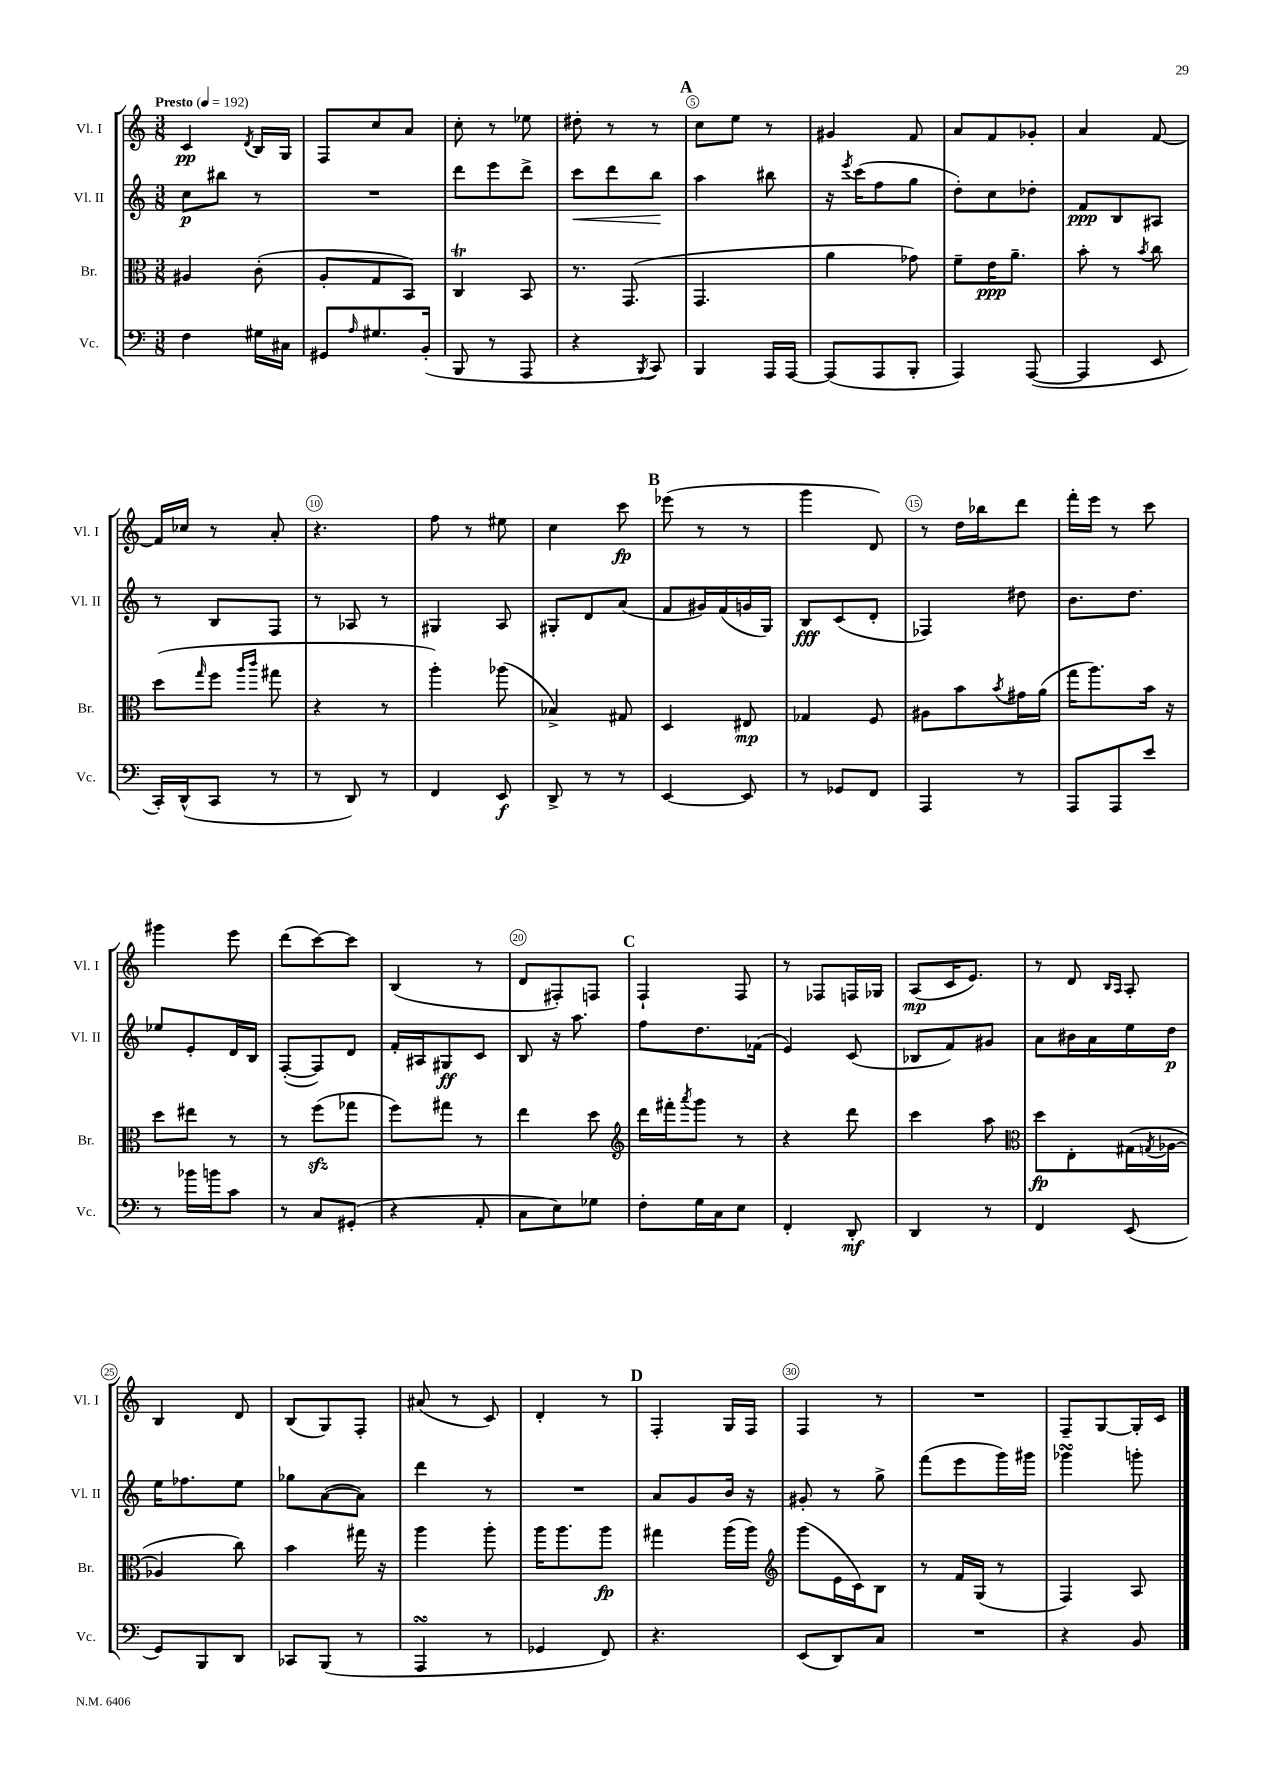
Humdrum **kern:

**kern	**dynam	**kern	**dynam	**kern	**dynam	**kern	**dynam
*part4	*part4	*part3	*part3	*part2	*part2	*part1	*part1
*staff4	*staff4	*staff3	*staff3	*staff2	*staff2	*staff1	*staff1
*I"Vc.	*	*I"Br.	*	*I"Vl. II	*	*I"Vl. I	*
*I'Vc.	*	*I'Br.	*	*I'Vl. II	*	*I'Vl. I	*
*clefF4	*	*clefC3	*	*clefG2	*	*clefG2	*
*k[]	*	*k[]	*	*k[]	*	*k[]	*
*M3/8	*	*M3/8	*	*M3/8	*	*M3/8	*
*MM192	*	*MM192	*	*MM192	*	*MM192	*
=1	=1	=1	=1	=1	=1	=1	=1
!	!	!	!	!	!	!LO:TX:a:B:t=Presto	!
4F\	.	4A#X/	.	8cc\L	p	4c/	pp
.	.	.	.	8bb#X\J	.	.	.
.	.	.	.	.	.	8qd/	.
16G#X\LL	.	(8c'\	.	8r	.	16B/LL	.
16C#X\JJ	.	.	.	.	.	16G/JJ	.
=2	=2	=2	=2	=2	=2	=2	=2
8GG#X/L	.	8A'/L	.	4.r	.	8F/L	.
16qqA/	.	.	.	.	.	.	.
8.G#X/	.	8G/	.	.	.	8cc/	.
.	.	8BB/J)	.	.	.	8a/J	.
(16BB'/Jk	.	.	.	.	.	.	.
=3	=3	=3	=3	=3	=3	=3	=3
8BBB/	.	4CT/	.	8ddd\L	.	8cc'\	.
8r	.	.	.	8eee\	.	8r	.
8AAA/	.	8BB/	.	8ddd^\J	.	8ee-X\	.
=4	=4	=4	=4	=4	=4	=4	=4
!	!	!	!	!	!LO:HP:b	!	!
4r	.	8.r	.	8ccc\L	<	8dd#X'\	.
.	.	.	.	8ddd\	.	8r	.
.	.	(8.GG/	.	.	.	.	.
8qBBB/	.	.	.	.	.	.	.
8CC/)	.	.	.	8bb\J	.	8r	.
.	.	.	.	.	[	.	.
!!LO:REH:place=s1:t=A
=5	=5	=5	=5	=5	=5	=5	=5
4BBB/	.	4.GG/	.	4aa\	.	8cc\L	.
.	.	.	.	.	.	8ee\J	.
16AAA/LL	.	.	.	8bb#X\	.	8r	.
[16AAA/JJ	.	.	.	.	.	.	.
=6	=6	=6	=6	=6	=6	=6	=6
(8AAA/L]	.	4a\	.	16r	.	4g#X/	.
.	.	.	.	8qeee/	.	.	.
.	.	.	.	(16ccc\KL	.	.	.
8AAA/	.	.	.	8ff\	.	.	.
8BBB'/J	.	8g-X\)	.	8gg\J	.	8f/	.
=7	=7	=7	=7	=7	=7	=7	=7
4AAA/)	.	8f~\L	.	8dd'\L)	.	8a/L	.
.	.	16e\K	ppp	8cc\	.	8f/	.
.	.	8.a~\J	.	.	.	.	.
([8AAA/	.	.	.	8dd-X'\J	.	8g-X'/J	.
=8	=8	=8	=8	=8	=8	=8	=8
4AAA/]	.	8b'\	.	8f/L	ppp	4a/	.
.	.	8r	.	8B/	.	.	.
.	.	8qb/	.	.	.	.	.
8EE/	.	8cc\	.	8A#X/J	.	[8f/	.
!!LO:LB:g=z
=9	=9	=9	=9	=9	=9	=9	=9
16CC'/LL)	.	(8dd\L	.	8r	.	16f/LL]	.
(16DD^^/J	.	.	.	.	.	16cc-X/JJ	.
.	.	16qqgg/	.	.	.	.	.
8CC/J	.	8ff\J	.	8B/L	.	8r	.
.	.	16qqaa/LL	.	.	.	.	.
.	.	16qqccc/JJ	.	.	.	.	.
8r	.	8gg#X\	.	8F/J	.	8a'/	.
=10	=10	=10	=10	=10	=10	=10	=10
8r	.	4r	.	8r	.	4.r	.
8DD/)	.	.	.	8A-X/	.	.	.
8r	.	8r	.	8r	.	.	.
=11	=11	=11	=11	=11	=11	=11	=11
4FF/	.	4aa'\)	.	4G#X/	.	8ff\	.
.	.	.	.	.	.	8r	.
8EE/	f	(8aa-X\	.	8A/	.	8ee#X\	.
=12	=12	=12	=12	=12	=12	=12	=12
8DD^/	.	4B-X^/)	.	8G#X'/L	.	4cc\	.
8r	.	.	.	8d/	.	.	.
8r	.	8G#X/	.	(8a/J	.	8ccc\	fp
!!LO:REH:place=s1:t=B
=13	=13	=13	=13	=13	=13	=13	=13
[4EE/	.	4D/	.	8f/L	.	(8eee-X\	.
.	.	.	.	16g#X/L)	.	8r	.
.	.	.	.	(16f/	.	.	.
8EE/]	.	8E#X/	mp	16gn/	.	8r	.
.	.	.	.	16G/JJ)	.	.	.
=14	=14	=14	=14	=14	=14	=14	=14
8r	.	4G-X/	.	8B/L	fff	4ggg\	.
8GG-X/L	.	.	.	(8c/	.	.	.
8FF/J	.	8F/	.	8d'/J	.	8d/)	.
=15	=15	=15	=15	=15	=15	=15	=15
4AAA/	.	8A#X\L	.	4F-X/)	.	8r	.
.	.	8b\	.	.	.	16dd\LL	.
.	.	.	.	.	.	16bb-X\J	.
.	.	8qb/	.	.	.	.	.
8r	.	16g#X\L	.	8dd#X\	.	8ddd\J	.
.	.	(16a\JJ	.	.	.	.	.
=16	=16	=16	=16	=16	=16	=16	=16
8AAA/L	.	16gg\KL	.	8.b\L	.	16fff'\LL	.
.	.	8.aa\)	.	.	.	16eee\JJ	.
8AAA/	.	.	.	.	.	8r	.
.	.	.	.	8.dd\J	.	.	.
8e/J	.	16b\Jk	.	.	.	8ccc\	.
.	.	16r	.	.	.	.	.
!!LO:LB:g=z
=17	=17	=17	=17	=17	=17	=17	=17
8r	.	8dd\L	.	8ee-X/L	.	4ggg#X\	.
16b-X\LL	.	8ee#X\J	.	8e'/	.	.	.
16bn\J	.	.	.	.	.	.	.
8c\J	.	8r	.	16d/L	.	8eee\	.
.	.	.	.	16B/JJ	.	.	.
=18	=18	=18	=18	=18	=18	=18	=18
8r	.	8r	.	([8F'/L	.	(8ddd\L	.
8C/L	.	(8ffzz\L	.	8F/])	.	[8ccc\)	.
(8GG#X'/J	.	8gg-X\J	.	8d/J	.	8ccc\J]	.
=19	=19	=19	=19	=19	=19	=19	=19
4r	.	8ff\L)	.	16f'/LL	.	(4B/	.
.	.	.	.	16A#X/J	.	.	.
.	.	8gg#X\J	.	8G#X/	ff	.	.
8AA'/	.	8r	.	8c/J	.	8r	.
=20	=20	=20	=20	=20	=20	=20	=20
8C\L	.	4ee\	.	8B/	.	8d/L	.
8E\)	.	.	.	16r	.	8F#X'/)	.
.	.	.	.	8.aa\	.	.	.
8G-X\J	.	8dd\	.	.	.	8Fn/J	.
!!LO:REH:place=s1:t=C
=21	=21	=21	=21	=21	=21	=21	=21
*	*	*clefG2	*	*	*	*	*
8F'\L	.	16ddd\LL	.	8ff\L	.	4F`/	.
.	.	16fff#X'\J	.	.	.	.	.
.	.	8qaaa/	.	.	.	.	.
16G\L	.	8ggg\J	.	8.dd\	.	.	.
16C\J	.	.	.	.	.	.	.
8E\J	.	8r	.	.	.	8F/	.
.	.	.	.	(16f-X\Jk	.	.	.
=22	=22	=22	=22	=22	=22	=22	=22
4FF'/	.	4r	.	4e/)	.	8r	.
.	.	.	.	.	.	8F-X/L	.
8DD'/	mf	8ddd\	.	(8c/	.	16Fn/L	.
.	.	.	.	.	.	16G-X/JJ	.
=23	=23	=23	=23	=23	=23	=23	=23
4DD/	.	4ccc\	.	8B-X/L	.	(8A/L	mp
.	.	.	.	8f/)	.	16c/K	.
.	.	.	.	.	.	8.e/J)	.
8r	.	8aa\	.	8g#X/J	.	.	.
=24	=24	=24	=24	=24	=24	=24	=24
*	*	*clefC3	*	*	*	*	*
4FF/	.	8dd\L	fp	8a\L	.	8r	.
.	.	8E'\	.	16b#X\L	.	8d/	.
.	.	.	.	16a\	.	.	.
.	.	.	.	.	.	16qqB/LL	.
.	.	.	.	.	.	16qqA/JJ	.
(8EE/	.	(16G#X\L	.	16ee\	.	8A'/	.
.	.	8qGn/	.	.	.	.	.
.	.	[16A-X\JJ	.	16dd\JJ	p	.	.
!!LO:LB:g=z
=25	=25	=25	=25	=25	=25	=25	=25
8GG/L)	.	4A-X/]	.	16ee\KL	.	4B/	.
.	.	.	.	8.ff-X\	.	.	.
8BBB/	.	.	.	.	.	.	.
8DD/J	.	8cc\)	.	8ee\J	.	8d/	.
=26	=26	=26	=26	=26	=26	=26	=26
8CC-X/L	.	4b\	.	8gg-X\L	.	(8B/L	.
(8BBB/J	.	.	.	([8a\	.	8G/)	.
8r	.	16gg#X\	.	8a\J])	.	8F'/J	.
.	.	16r	.	.	.	.	.
=27	=27	=27	=27	=27	=27	=27	=27
4AAAsSSS/	.	4aa\	.	4ddd\	.	(8a#X/	.
.	.	.	.	.	.	8r	.
8r	.	8aa'\	.	8r	.	8c/)	.
=28	=28	=28	=28	=28	=28	=28	=28
4GG-X/	.	16aa\KL	.	4.r	.	4d'/	.
.	.	8.aa\	.	.	.	.	.
8FF/)	.	8aa\J	fp	.	.	8r	.
!!LO:REH:place=s1:t=D
=29	=29	=29	=29	=29	=29	=29	=29
4.r	.	4gg#X\	.	8a/L	.	4F'/	.
.	.	.	.	8g/	.	.	.
.	.	(16aa\LL	.	16b/Jk	.	16G/LL	.
.	.	16aa\JJ)	.	16r	.	16F/JJ	.
=30	=30	=30	=30	=30	=30	=30	=30
*	*	*clefG2	*	*	*	*	*
(8EE/L	.	(8ggg\L	.	8g#X'/	.	4F/	.
8DD/)	.	16e\L	.	8r	.	.	.
.	.	16c\J)	.	.	.	.	.
8C/J	.	8B\J	.	8gg^\	.	8r	.
=31	=31	=31	=31	=31	=31	=31	=31
4.r	.	8r	.	(8fff\L	.	4.r	.
.	.	16f/LL	.	8eee\	.	.	.
.	.	(16G/JJ	.	.	.	.	.
.	.	8r	.	16ggg\L)	.	.	.
.	.	.	.	16ggg#X\JJ	.	.	.
=32	=32	=32	=32	=32	=32	=32	=32
4r	.	4F/)	.	4ggg-XsSSs\	.	8F~/L	.
.	.	.	.	.	.	[8G/	.
8BB/	.	8A/	.	8gggn'\	.	16G'/L]	.
.	.	.	.	.	.	16c/JJ	.
==	==	==	==	==	==	==	==
*-	*-	*-	*-	*-	*-	*-	*-
